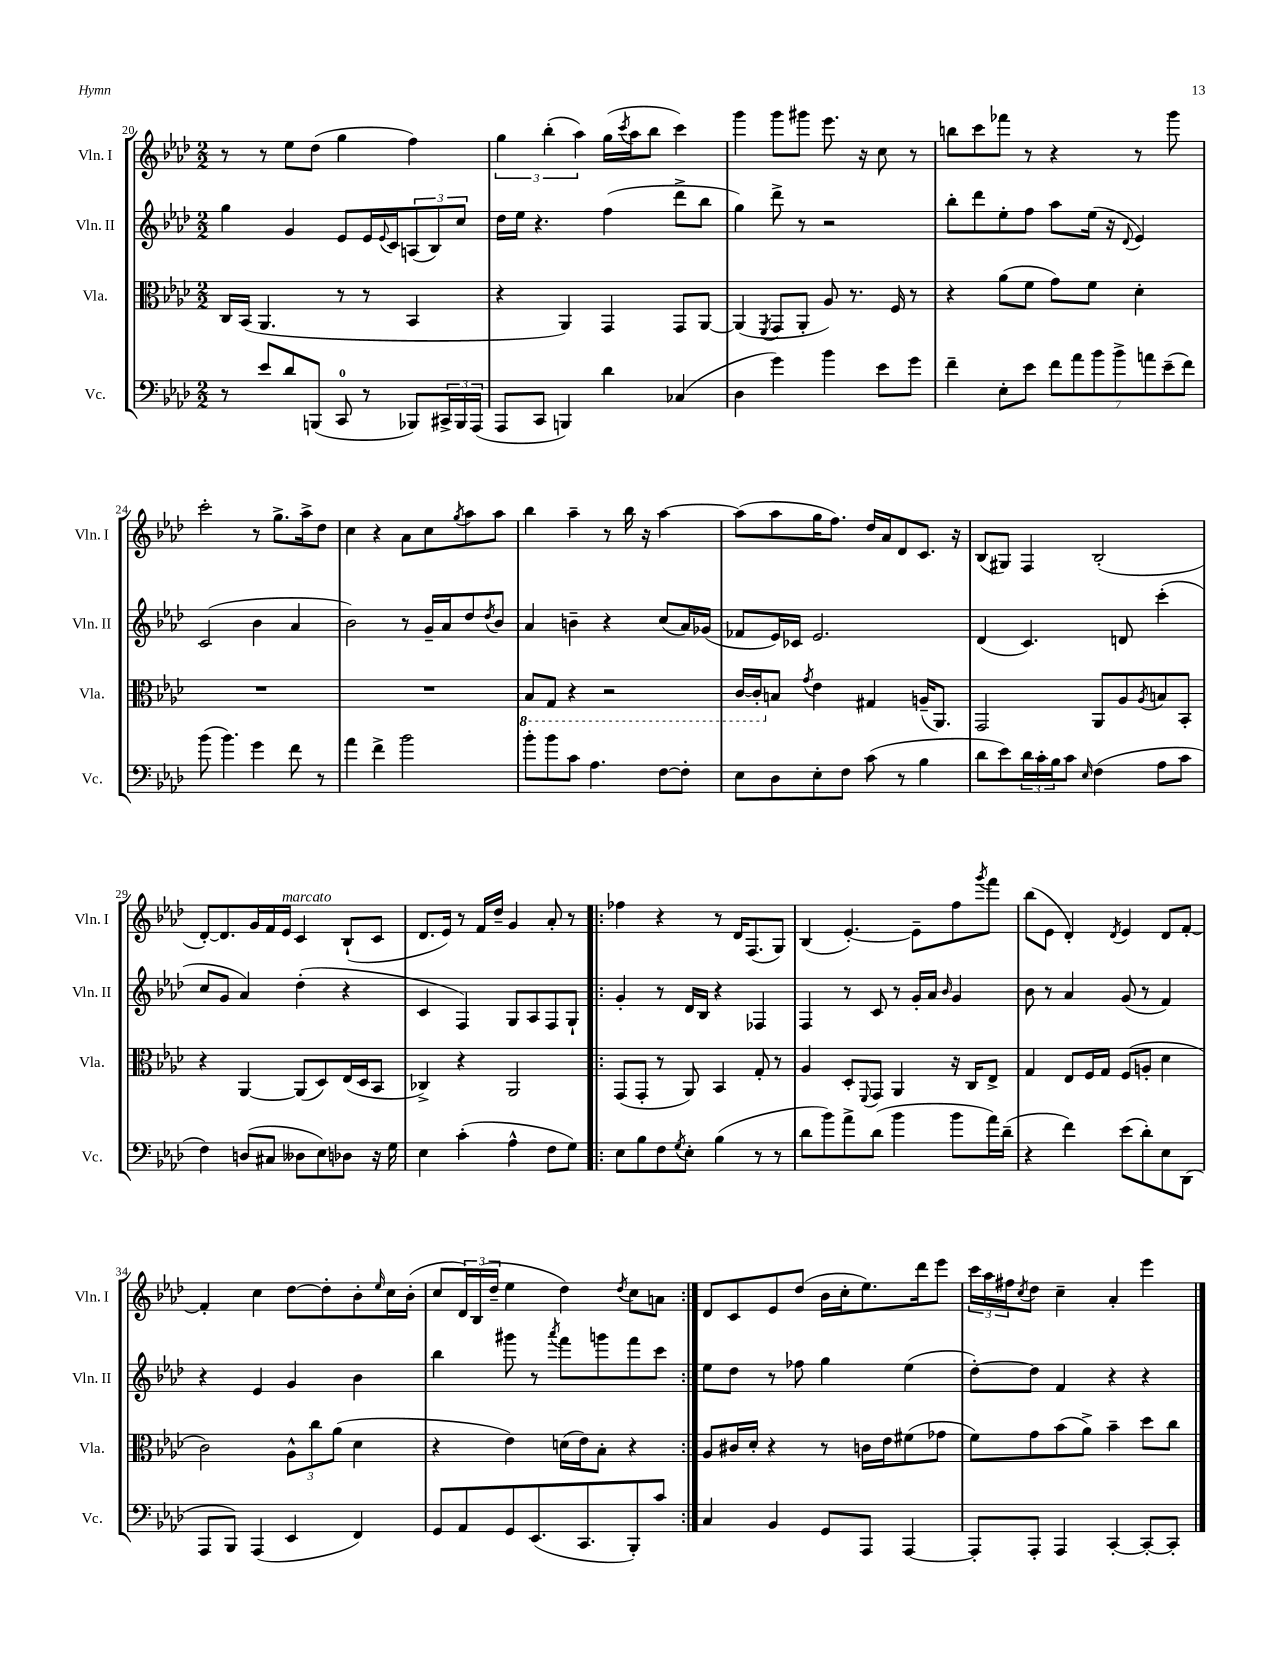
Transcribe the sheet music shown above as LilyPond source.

<<
\new StaffGroup <<
\new Staff = "s0" \with { instrumentName = "Vln. I" shortInstrumentName = "Vln. I" } {
    \clef treble \key aes \major \numericTimeSignature \time 2/2
    r8 r8 ees''8 des''8( g''4 f''4) |
    \tuplet 3/2 { g''4 bes''4-.( aes''4) } g''16( \acciaccatura { c'''8 } aes''16 bes''8 c'''4) |
    g'''4 g'''8 gis'''8 ees'''8. r16 c''8 r8 |
    b''8 c'''8 fes'''8 r8 r4 r8 g'''8 |
    c'''2-. r8 g''8.-> aes''16-> des''8 |
    c''4 r4 aes'8 c''8 \acciaccatura { g''8 } aes''8 aes''8 |
    bes''4 aes''4-- r8 bes''16 r16 aes''4~ |
    aes''8( aes''8 g''16 f''8.) des''16 aes'16 des'8 c'8. r16 |
    bes8( gis8) f4 bes2-.( |
    des'8~-.) des'8. g'16 f'16 ees'16^\markup { \italic "marcato" } c'4 bes8-!( c'8 |
    des'8. ees'16) r8 f'16 des''16-- g'4 aes'8-. r8 |
    \repeat volta 2 { fes''4 r4 r8 des'16 f8.( g8) |
    bes4( ees'4.~-.) ees'8-- f''8 \acciaccatura { g'''8 } f'''8 |
    bes''8( ees'8 des'4-.) \acciaccatura { des'8 } ees'4 des'8 f'8~-. |
    f'4-. c''4 des''8~ des''8-. bes'8-. \grace { ees''16 } c''16 bes'16-.( |
    c''8 \tuplet 3/2 { des'16) bes16( des''16-- } ees''4 des''4) \acciaccatura { des''8 } c''8 a'8 | }
    des'8 c'8 ees'8 des''8( bes'16 c''16-. ees''8.) des'''16 ees'''8 |
    \tuplet 3/2 { c'''16 aes''16 fis''16 } \acciaccatura { c''8 } des''8 c''4-- aes'4-. ees'''4 \bar "|." |
}
\new Staff = "s1" \with { instrumentName = "Vln. II" shortInstrumentName = "Vln. II" } {
    \clef treble \key aes \major \numericTimeSignature \time 2/2
    g''4 g'4 ees'8 ees'16 \appoggiatura { ees'8 } c'16 \tuplet 3/2 { a8( bes8) c''8 } |
    des''16 ees''16 r4. f''4( des'''8-> bes''8 |
    g''4) des'''8-> r8 r2 |
    bes''8-. des'''8 ees''8-. f''8 aes''8 ees''16( r16 \appoggiatura { des'8 } ees'4) |
    c'2( bes'4 aes'4 |
    bes'2) r8 g'16-- aes'16 des''8 \acciaccatura { des''8 } bes'8 |
    aes'4 b'4-- r4 c''8( aes'16) ges'16( |
    fes'8 ees'16) ces'16 ees'2. |
    des'4( c'4.) d'8 c'''4-.( |
    c''8 g'8 aes'4) des''4-.( r4 |
    c'4 f4) g8 aes8 f8 g8-! |
    \repeat volta 2 { g'4-. r8 des'16 bes16 r4 fes4 |
    f4 r8 c'8 r8 g'16-. aes'16 \grace { bes'16 } g'4 |
    bes'8 r8 aes'4 g'8( r8 f'4) |
    r4 ees'4 g'4 bes'4 |
    bes''4 gis'''8 r8 \acciaccatura { aes'''8 } f'''8 g'''8 f'''8 c'''8 | }
    ees''8 des''8 r8 fes''8 g''4 ees''4( |
    des''8~-.) des''8 f'4 r4 r4 \bar "|." |
}
\new Staff = "s2" \with { instrumentName = "Vla." shortInstrumentName = "Vla." } {
    \clef alto \key aes \major \numericTimeSignature \time 2/2
    c16 bes,16( aes,4. r8 r8 bes,4 |
    r4 aes,4) g,4 g,8 aes,8~ |
    aes,4( \acciaccatura { f,8 } g,8 aes,8-. aes8) r8. f16 r8 |
    r4 aes'8( f'8 g'8) f'8 des'4-. |
    R1 |
    R1 |
    \ottava #-1 bes,8 g,8 r4 r2 |
    c16~ c16-. \ottava #0 b8 \acciaccatura { g'8 } ees'4 gis4 a16--( aes,8.) |
    g,2 aes,8 aes8 \acciaccatura { aes8 } b8 bes,8-. |
    r4 aes,4~ aes,8( des8) ees16( des16 bes,8 |
    ces4->) r4 aes,2 |
    \repeat volta 2 { g,8( g,8-. r8 aes,8) bes,4 g8-. r8 |
    aes4 des8-. \appoggiatura { f,8 } g,8 aes,4 r16 c16 ees8-> |
    g4 ees8 f16 g16 f8( a8-. des'4 |
    c'2) \tuplet 3/2 { aes8-^ c''8 aes'8( } des'4 |
    r4 ees'4) d'16( ees'16) bes8-. r4 | }
    aes8 cis'16 des'16-. r4 r8 c'16 ees'16 fis'8( ges'8 |
    f'8) g'8 bes'8( aes'8->) bes'4-- des''8 c''8 \bar "|." |
}
\new Staff = "s3" \with { instrumentName = "Vc." shortInstrumentName = "Vc." } {
    \clef bass \key aes \major \numericTimeSignature \time 2/2
    r8 ees'8 des'8 b,,8( c,8-0 r8 bes,,8) \tuplet 3/2 { cis,16-> bes,,16 aes,,16( } |
    aes,,8 c,8 b,,4) des'4 ces4( |
    des4 g'4) bes'4 ees'8 g'8 |
    f'4-- ees8-. ees'8 \tuplet 7/4 { f'8 aes'8 bes'8 bes'8-> a'8 ees'8--( f'8) } |
    bes'8( bes'4.) g'4 f'8 r8 |
    aes'4 f'4-> bes'2 |
    bes'8-. bes'8 c'8 aes4. f8~ f8-. |
    ees8 des8 ees8-. f8 c'8( r8 bes4 |
    des'8 ees'8) \tuplet 3/2 { des'16 c'16-. bes16 } c'8 \grace { ees16 } f4( aes8 c'8 |
    f4) d8( cis8 deses8 ees8) des8 r16 g16 |
    ees4 c'4-.( aes4-^ f8 g8) |
    \repeat volta 2 { ees8 bes8 f8 \acciaccatura { g8 } ees8-. bes4( r8 r8 |
    des'8 bes'8) aes'8-> des'8( bes'4 bes'8 aes'16) des'16--( |
    r4 f'4) ees'8( des'8-.) ees8 des,8( |
    aes,,8 bes,,8) aes,,4( ees,4 f,4) |
    g,8 aes,8 g,8 ees,8.( c,8. bes,,8-.) c'8 | }
    c4 bes,4 g,8 aes,,8 aes,,4~ |
    aes,,8-. aes,,8-. aes,,4 c,4~-. c,8~-. c,8-. \bar "|." |
}
>>
>>
\layout { \context { \Score currentBarNumber = #20 } }
